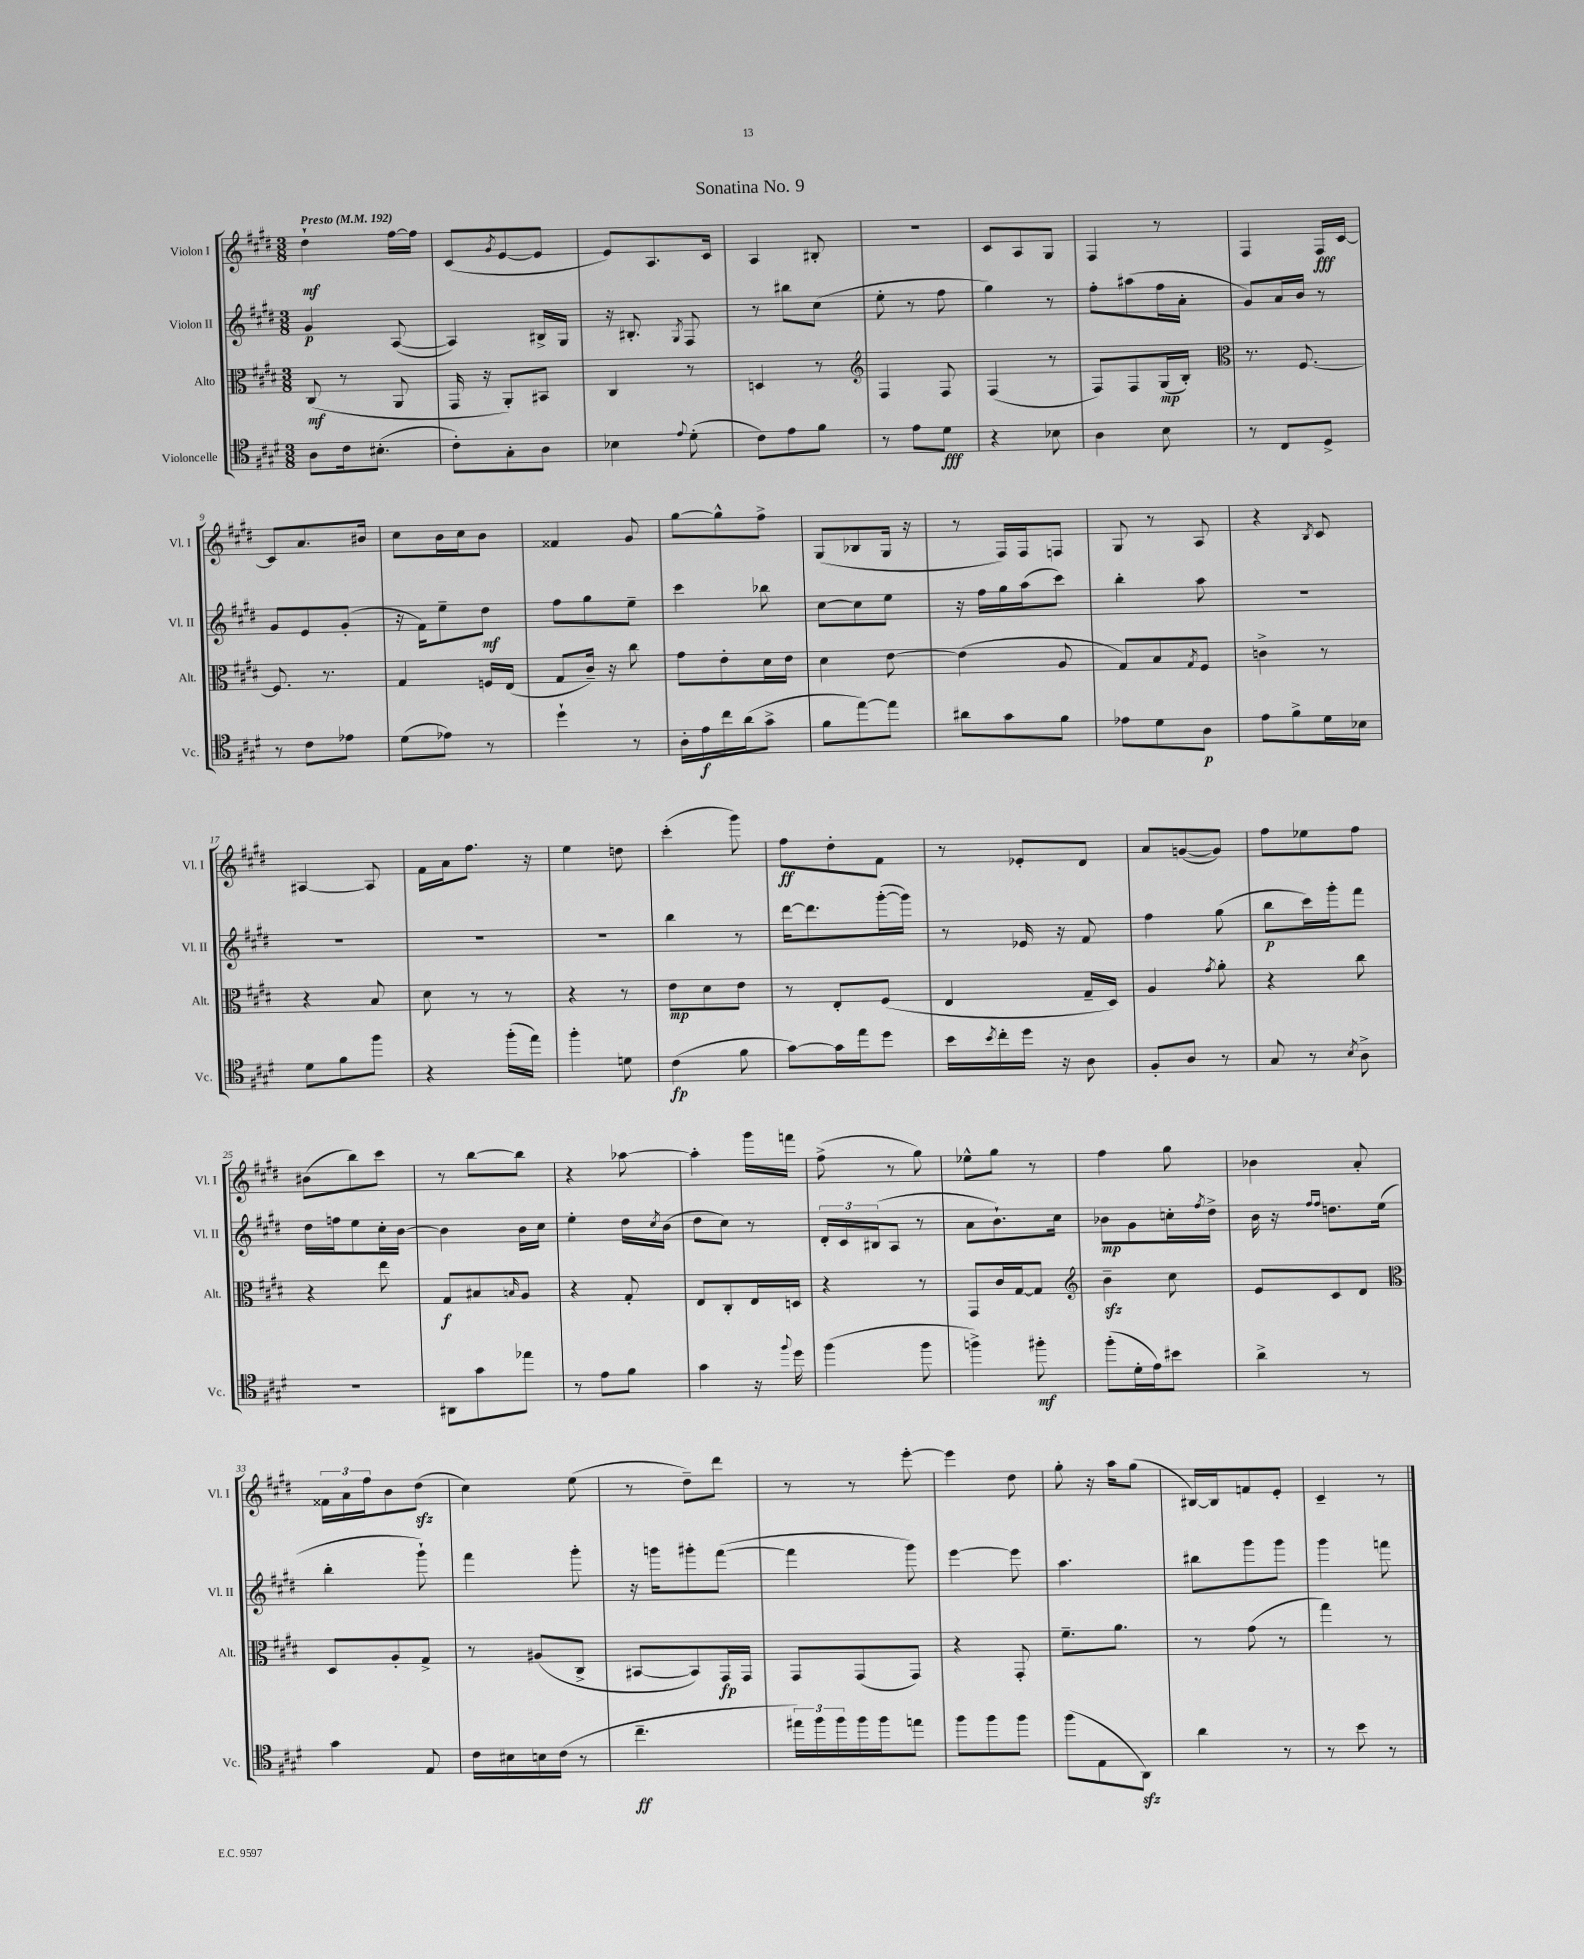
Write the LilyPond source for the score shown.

\header { title = "Sonatina No. 9" }
<<
\new StaffGroup <<
\new Staff = "s0" \with { instrumentName = "Violon I" shortInstrumentName = "Vl. I" } {
    \clef treble \key e \major \numericTimeSignature \time 3/8 \tempo "Presto" 4 = 192
    dis''4-!\mf fis''16~ fis''16 |
    cis'8( \acciaccatura { gis'8 } e'8~ e'8 |
    e'8) a8. cis'16 |
    a4 bis8-. |
    r4. |
    cis'8 a8 gis8 |
    fis4 r8 |
    fis4 fis16\fff cis'16~ |
    cis'8 a'8. bis'16 |
    cis''8 b'16 cis''16 b'8 |
    fisis'4 gis'8 |
    gis''8~ gis''8-^ fis''8-> |
    gis8( bes8 gis16 r16 |
    r8 fis16) fis16 f8 |
    gis8 r8 a8 |
    r4 \acciaccatura { b8 } cis'8 |
    ais4~ ais8 |
    fis'16 a'16 fis''8. r16 |
    e''4 d''8 |
    cis'''4-.( gis'''8) |
    fis''8\ff dis''8-. fis'8 |
    r8 ees'8-. dis'8 |
    a'8 g'8~( g'8) |
    fis''8 ees''8 fis''8 |
    bis'8( b''8) cis'''8 |
    r8 b''8~ b''8 |
    r4 aes''8~ |
    aes''4-. gis'''16 f'''16 |
    fis''8->( r8 gis''8) |
    ees''8-^ gis''8 r8 |
    fis''4 gis''8 |
    bes'4 a'8-. |
    \tuplet 3/2 { fisis'16 a'16 fis''16 } b'8 dis''8\sfz( |
    cis''4) e''8( |
    r8 dis''8--) dis'''8 |
    r8 r8 e'''8~-. |
    e'''4 dis''8 |
    gis''8-. r16 a''16 gis''8( |
    bis16~) bis16 f'8 e'8-. |
    cis'4-- r8 \bar "|." |
}
\new Staff = "s1" \with { instrumentName = "Violon II" shortInstrumentName = "Vl. II" } {
    \clef treble \key e \major \numericTimeSignature \time 3/8
    gis'4\p a8~( |
    a4) bis16-> gis16 |
    r16 bis8.-. \acciaccatura { gis8 } fis8 |
    r8 bis''8 cis''8( |
    e''8-. r8 fis''8 |
    gis''4) r8 |
    fis''8-. ais''8( fis''16 a'16-. |
    gis'8) a'16 b'16 r8 |
    gis'8 e'8 gis'8-.( |
    r16 fis'16) e''8-- dis''8\mf |
    fis''8 gis''8 e''8-- |
    cis'''4 bes''8 |
    cis''8~ cis''8 e''8 |
    r16 fis''16 gis''16 a''16( cis'''8) |
    b''4-. a''8 |
    R4. |
    R4. |
    R4. |
    R4. |
    b''4 r8 |
    dis'''16~ dis'''8. gis'''16~-.( gis'''16) |
    r8 ees'16 r16 fis'8 |
    fis''4 gis''8( |
    b''8\p cis'''16) gis'''16-. fis'''8 |
    dis''16 f''16 e''8 cis''16-. b'16~ |
    b'4 b'16 cis''16 |
    e''4-. dis''16 \acciaccatura { cis''8 } b'16( |
    dis''8 cis''8) r8 |
    \tuplet 3/2 { dis'16-. cis'16 bis16( } a8 r8 |
    a'8 b'8.-!) cis''16 |
    bes'8\mp gis'8 c''16-. \acciaccatura { fis''8 } dis''16-> |
    b'16 r16 \grace { fis''16 fis''16 } d''8. e''16( |
    b''4-. gis'''8-!) |
    fis'''4 gis'''8-. |
    r16 g'''16 gis'''8-. fis'''8~( |
    fis'''4 gis'''8) |
    e'''4~ e'''8 |
    a''4. |
    bis''8 gis'''8 gis'''8 |
    gis'''4 f'''8 \bar "|." |
}
\new Staff = "s2" \with { instrumentName = "Alto" shortInstrumentName = "Alt." } {
    \clef alto \key e \major \numericTimeSignature \time 3/8
    cis8\mf( r8 a,8 |
    gis,16 r16 a,8-.) bis,8 |
    cis4 r8 |
    d4 r8 |
    \clef treble fis4 fis8 |
    fis4( r8 |
    fis8) fis8 gis16\mp( b16-.) |
    \clef alto r8. fis8.~ |
    fis8. r8. |
    gis4 f16 e16( |
    gis8 cis'16--) r16 cis''8 |
    gis'8 e'8-. dis'16 e'16 |
    dis'4 e'8~ |
    e'4( a8 |
    gis8) b8 \acciaccatura { gis8 } fis8 |
    c'4-> r8 |
    r4 b8 |
    dis'8 r8 r8 |
    r4 r8 |
    e'8\mp dis'8 e'8 |
    r8 e8-. fis8( |
    e4 gis16-- dis16) |
    a4 \acciaccatura { gis'8 } a'8-. |
    r4 cis''8 |
    r4 e''8 |
    gis8\f bis8 \grace { b16 } a8 |
    r4 gis8-. |
    e8 cis8-. e16 d16 |
    r4 r8 |
    gis,8 cis'16 gis16~ gis8 |
    \clef treble b'4--\sfz cis''8 |
    e'8 cis'8 dis'8 |
    \clef alto dis8 a8-. gis8-> |
    r8 ais8( cis8-> |
    bis,8~ bis,8) gis,16\fp gis,16 |
    gis,8 gis,8( gis,8) |
    r4 gis,8-. |
    fis'8.-- a'8. |
    r8 gis'8( r8 |
    gis''4) r8 \bar "|." |
}
\new Staff = "s3" \with { instrumentName = "Violoncelle" shortInstrumentName = "Vc." } {
    \clef tenor \key e \major \numericTimeSignature \time 3/8
    a8 cis'16 bis8.-.( |
    cis'8-.) gis8-. a8 |
    bes4 \appoggiatura { e'8 } dis'8-.( |
    cis'8) e'8 fis'8 |
    r8 e'8 dis'8\fff |
    r4 bes8 |
    a4 b8 |
    r8 cis8 dis8-> |
    r8 cis'8 ees'8 |
    dis'8( ees'8) r8 |
    dis''4-! r8 |
    a16-. e'16\f cis''16 a'16( gis'8-> |
    fis'8 e''8~) e''8 |
    ais'8 gis'8 fis'8 |
    ees'8 dis'8 a8\p |
    e'8 fis'8-> dis'16 bes16 |
    dis'8 fis'8 fis''8 |
    r4 fis''16-.( e''16) |
    fis''4-. d'8 |
    cis'4\fp( fis'8 |
    gis'8~) gis'16 e''16 dis''8 |
    b'16 \acciaccatura { b'8 } cis''16-. dis''16 r16 a8 |
    fis8-. a8 r8 |
    gis8 r8 \acciaccatura { b8 } a8-> |
    R4. |
    ais,8 gis'8 ees''8 |
    r8 e'8 fis'8 |
    gis'4 r16 \appoggiatura { fis''8 } dis''16 |
    fis''4( fis''8 |
    f''4->) fis''8-.\mf |
    fis''8-.( dis'16-. e'16) bis'8 |
    a'4-> r8 |
    gis'4 e8 |
    cis'16 bis16 b16 cis'16( r8 |
    cis''4.--\ff |
    \tuplet 3/2 { eis''16) fis''16 fis''16 } fis''16 fis''16 e''8 |
    fis''8 fis''8 fis''8 |
    fis''8( e8 a,8\sfz) |
    a'4 r8 |
    r8 b'8 r8 \bar "|." |
}
>>
>>
